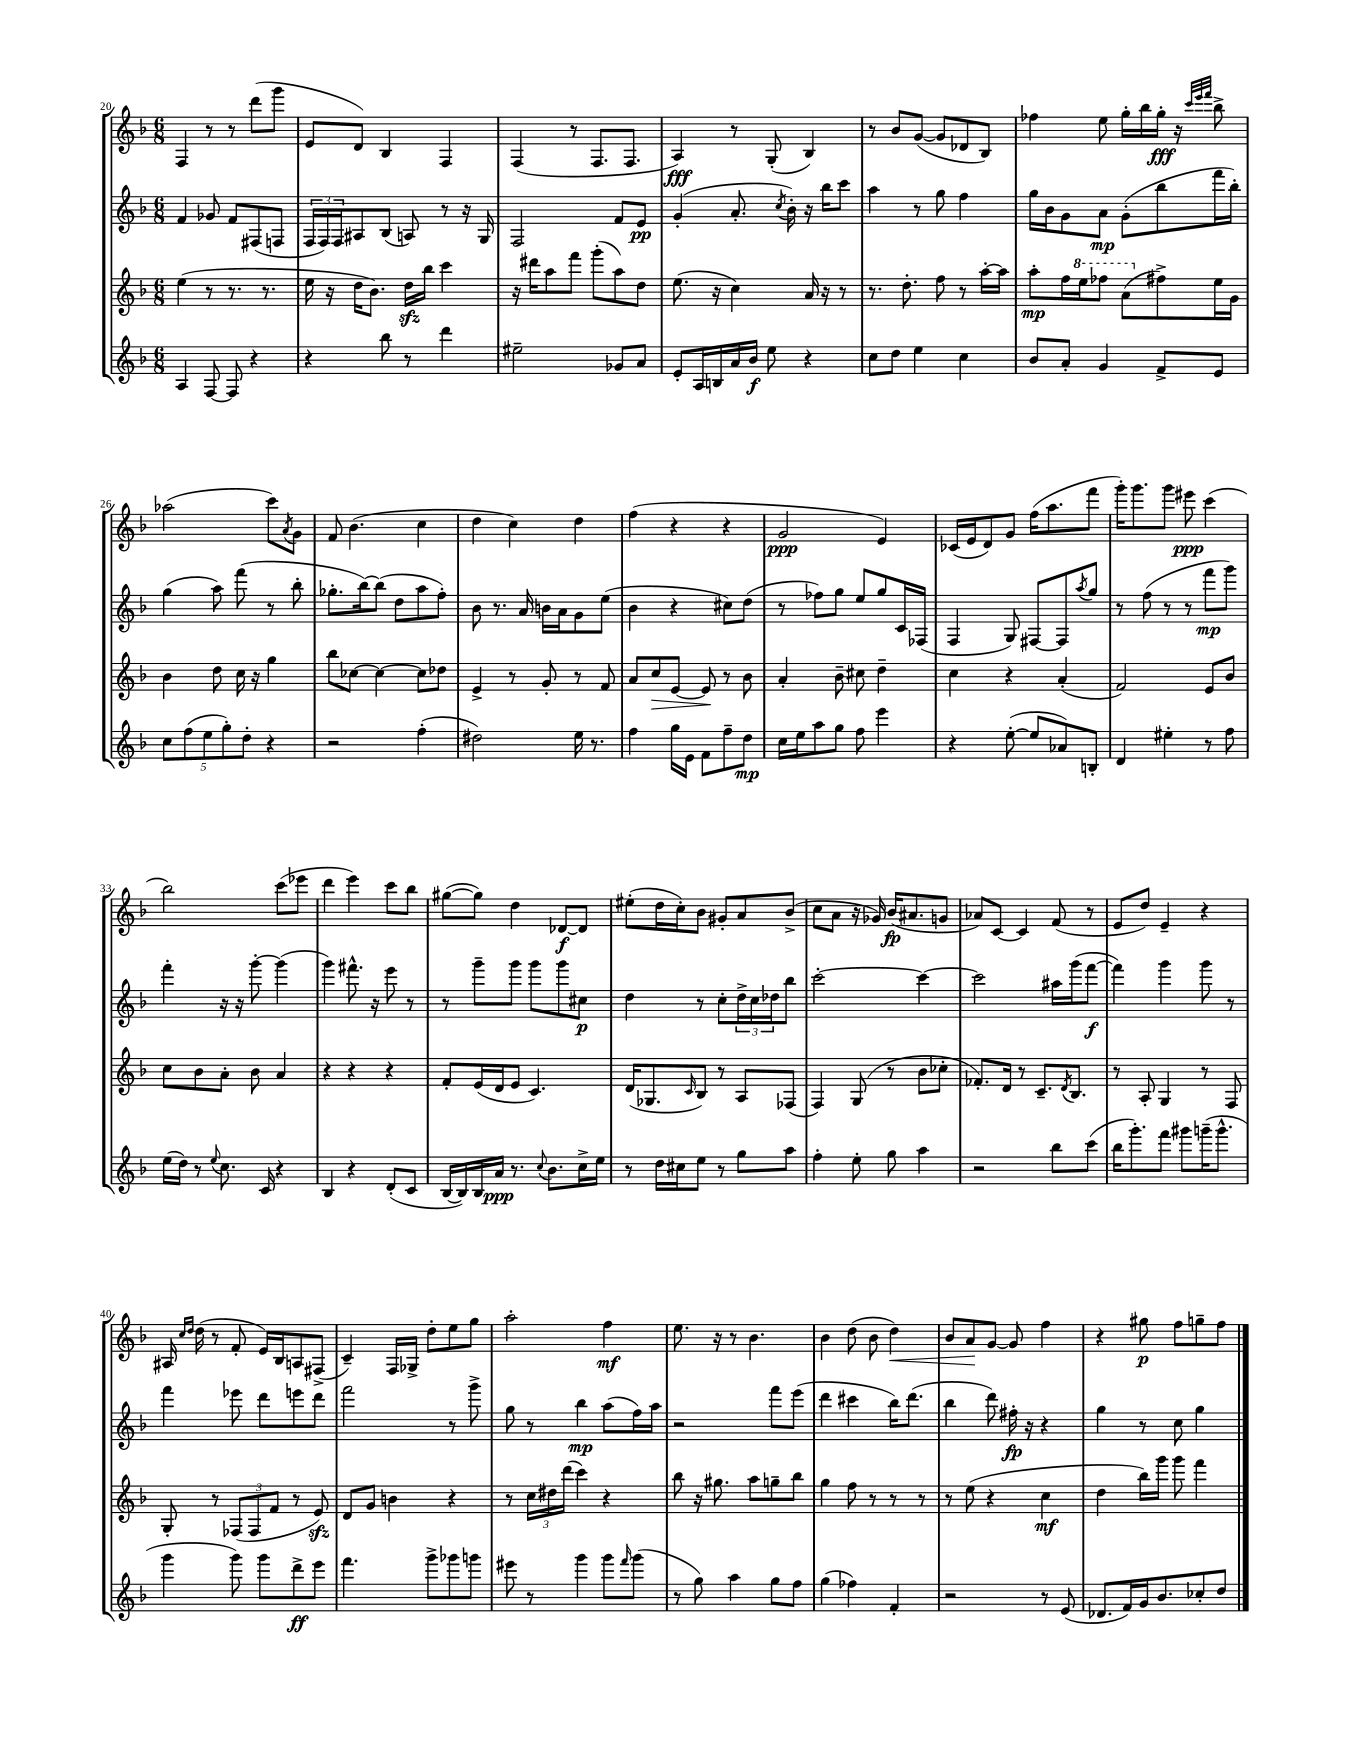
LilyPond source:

<<
\new StaffGroup <<
\new Staff = "s0" {
    \clef treble \key f \major \numericTimeSignature \time 6/8
    f4 r8 r8 d'''8( g'''8 |
    e'8 d'8) bes4 f4 |
    f4( r8 f8. f8. |
    a4\fff) r8 g8-.( bes4) |
    r8 bes'8 g'8~( g'8 des'8 bes8) |
    fes''4 e''8 g''16-. bes''16 g''16-.\fff r16 \grace { c'''32 e'''32 f'''32 } bes''8-> |
    aes''2( c'''8) \acciaccatura { a'8 } g'8 |
    f'8 bes'4.( c''4 |
    d''4 c''4) d''4 |
    f''4( r4 r4 |
    g'2\ppp e'4) |
    ces'16( e'16 d'8) g'8 f''16( a''8. f'''8 |
    g'''16-.) g'''8. g'''8 eis'''8\ppp c'''4( |
    bes''2) c'''8( ees'''8 |
    d'''4 e'''4) c'''8 bes''8 |
    gis''8~( gis''8) d''4 des'8~\f des'8 |
    eis''8-.( d''16 c''16-.) bes'8 gis'8-. a'8 bes'8->( |
    c''8 a'8 r16 ges'16) bes'16\fp( ais'8. g'8 |
    aes'8) c'8~ c'4 f'8( r8 |
    e'8 d''8) e'4-- r4 |
    ais16 \grace { c''16 d''16 } d''16( r8 f'8-. e'16) bes16 a8 fis8->( |
    c'4--) f16 ges16-> d''8-. e''8 g''8 |
    a''2-. f''4\mf |
    e''8. r16 r8 bes'4. |
    bes'4 d''8( bes'8 d''4\<) |
    bes'8 a'8\! g'8~ g'8 f''4 |
    r4 gis''8\p f''8 g''8-- f''8 \bar "|." |
}
\new Staff = "s1" {
    \clef treble \key f \major \numericTimeSignature \time 6/8
    f'4 ges'8 f'8 fis8( f8 |
    \tuplet 3/2 { f16 f16) f16 } ais8 bes8( a8) r8 r16 g16 |
    f2 f'8 e'8\pp |
    g'4-.( a'8.-. \acciaccatura { c''8 } bes'16-.) r16 bes''16 c'''8 |
    a''4 r8 g''8 f''4 |
    g''16 bes'16 g'8 a'8\mp g'8-.( bes''8 f'''16 bes''16-.) |
    g''4( a''8) f'''8( r8 bes''8-. |
    ges''8.-. bes''16~) bes''8( d''8 a''8 f''8-.) |
    bes'8 r8. a'16 b'16 a'16 g'8 e''8( |
    bes'4 r4 cis''8) d''8( |
    r8 fes''8) g''8 e''8 g''8 c'16 fes16( |
    f4 g8) fis8~ fis8 \acciaccatura { a''8 } g''8 |
    r8 f''8( r8 r8 f'''8\mp g'''8) |
    f'''4-. r16 r16 g'''8~-. g'''4( |
    g'''4) fis'''8.-^ r16 e'''8 r8 |
    r8 g'''8-- g'''8 g'''8 g'''8 cis''8\p |
    d''4 r8 c''8-. \tuplet 3/2 { d''16-> c''16 des''16 } bes''8 |
    c'''2~-. c'''4~ |
    c'''2 ais''16 g'''16( f'''8~\f |
    f'''4) g'''4 g'''8 r8 |
    f'''4 ees'''8 d'''8 e'''8 d'''8 |
    f'''2 r8 g'''8-> |
    g''8 r8 bes''4\mp a''8( f''16) a''16 |
    r2 f'''8 e'''8( |
    d'''4 cis'''4 bes''16) d'''8.( |
    bes''4 d'''8) fis''16-.\fp r16 r4 |
    g''4 r8 c''8 g''4 \bar "|." |
}
\new Staff = "s2" {
    \clef treble \key f \major \numericTimeSignature \time 6/8
    e''4( r8 r8. r8. |
    e''16 r16 d''16 bes'8.) d''16\sfz bes''16 c'''4 |
    r16 dis'''16 a''8 f'''8 g'''8-.( a''8) d''8 |
    e''8.( r16 c''4) a'16 r16 r8 |
    r8. d''8.-. f''8 r8 a''16~-. a''16 |
    a''8-.\mp f''16 \ottava #1 e'''16 fes'''8 a''8( \ottava #0 fis''8->) e''16 g'16 |
    bes'4 d''8 c''16 r16 g''4 |
    bes''8 ces''8~ ces''4~ ces''8 des''8 |
    e'4-> r8 g'8-. r8 f'8 |
    a'8 c''8\> e'8~ e'8\! r8 bes'8 |
    a'4-. bes'8-- cis''8 d''4-- |
    c''4 r4 a'4-.( |
    f'2) e'8 bes'8 |
    c''8 bes'8 a'8-. bes'8 a'4 |
    r4 r4 r4 |
    f'8-. e'16( d'16 e'8 c'4.) |
    d'16( ges8. \grace { c'16 } bes8) r8 a8 fes8( |
    f4) g8( r8 bes'8 ces''8-. |
    fes'8.-.) d'16 r8 c'8.-- \acciaccatura { d'8 } bes8. |
    r8 a8-. g4 r8 f8 |
    g8-. r8 \tuplet 3/2 { fes8( fes8 f'8 } r8 e'8\sfz) |
    d'8 g'8 b'4 r4 |
    r8 \tuplet 3/2 { c''16 dis''16 d'''16( } c'''4) r4 |
    bes''8 r16 gis''8. a''8 g''8-- bes''8 |
    g''4 f''8 r8 r8 r8 |
    r8 e''8( r4 c''4\mf |
    d''4 bes''16) g'''16 g'''8 f'''4 \bar "|." |
}
\new Staff = "s3" {
    \clef treble \key f \major \numericTimeSignature \time 6/8
    a4 f8~ f8 r4 |
    r4 bes''8 r8 d'''4 |
    eis''2-- ges'8 a'8 |
    e'8-. a16 b16 a'16 bes'16\f e''8 r4 |
    c''8 d''8 e''4 c''4 |
    bes'8 a'8-. g'4 f'8-> e'8 |
    \tuplet 5/4 { c''8 f''8( e''8 g''8-.) d''8-. } r4 |
    r2 f''4-.( |
    dis''2) e''16 r8. |
    f''4 g''16 e'16 f'8 f''8-- d''8\mp |
    c''16 e''16 a''8 g''8 f''8 e'''4 |
    r4 e''8~-.( e''8 aes'8) b8-. |
    d'4 eis''4-. r8 f''8 |
    e''16( d''16) r8 \appoggiatura { e''8 } c''8. c'16 r4 |
    bes4 r4 d'8-.( c'8 |
    bes16~ bes16) bes16 a'16\ppp r8. \appoggiatura { c''8 } bes'8. c''16-> e''16 |
    r8 d''16 cis''16 e''8 r8 g''8 a''8 |
    f''4-. e''8-. g''8 a''4 |
    r2 bes''8 c'''8( |
    bes''16 g'''8.-.) f'''8 gis'''8 g'''16--( g'''8.-^ |
    g'''4 g'''8) g'''8 d'''8->\ff e'''8 |
    f'''4. g'''8-> ges'''8 g'''8 |
    eis'''8 r8 g'''4 g'''8 \grace { f'''16 } g'''8( |
    r8 g''8) a''4 g''8 f''8 |
    g''4( fes''4) f'4-. |
    r2 r8 e'8( |
    des'8. f'16) g'16 bes'8. ces''8-. d''8 \bar "|." |
}
>>
>>
\layout { \context { \Score currentBarNumber = #20 } }
